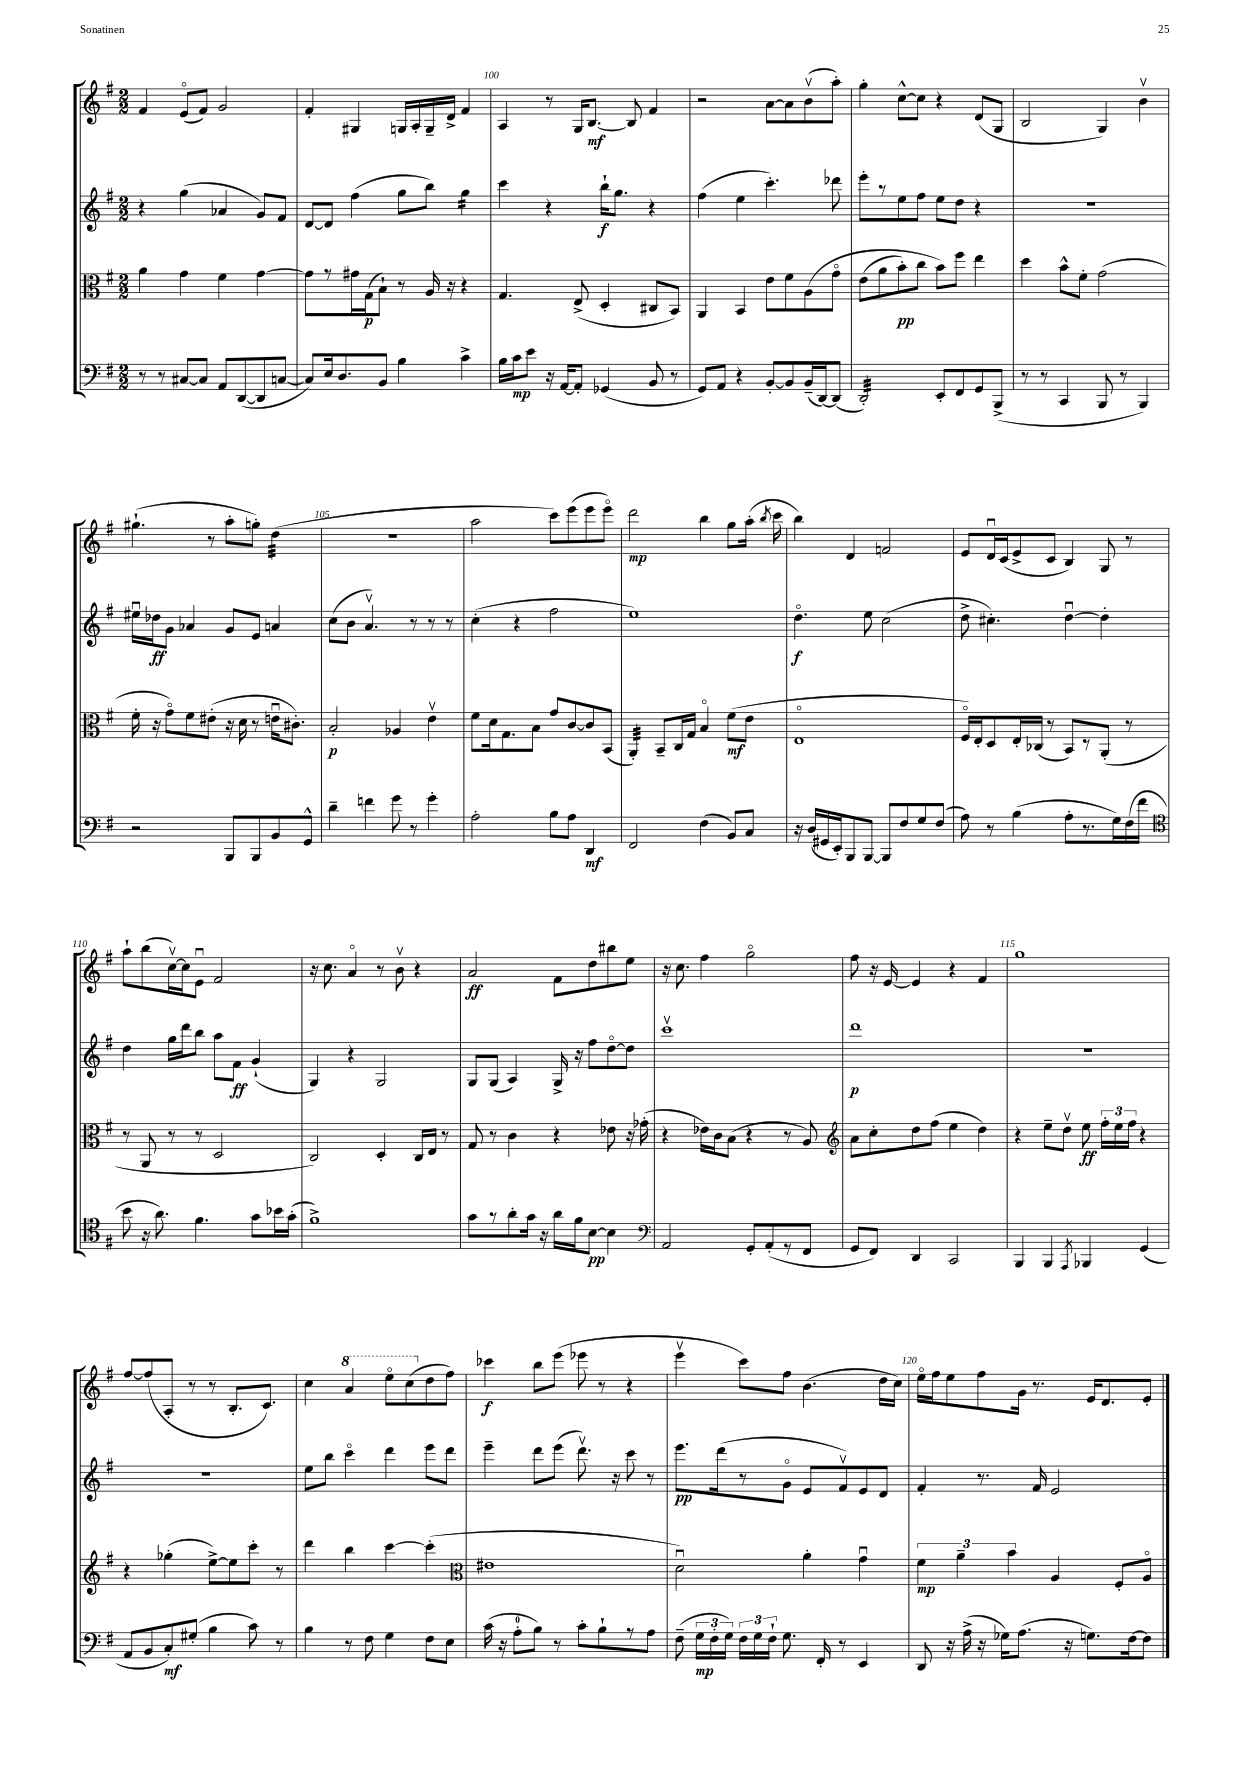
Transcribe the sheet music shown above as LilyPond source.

<<
\new StaffGroup <<
\new Staff = "s0" {
    \clef treble \key g \major \numericTimeSignature \time 2/2
    \autoBeamOff fis'4 e'8[\flageolet( fis'8]) g'2 |
    fis'4-. gis4 g16[ a16-. g16-- d'16]-> fis'4 |
    a4 r8 g16[ b8.]~\mf b8 fis'4 |
    r2 a'8[~ a'8 b'8\upbow( a''8]-.) |
    g''4-. c''8[~-^ c''8] r4 d'8[( g8] |
    b2 g4) b'4\upbow |
    gis''4.-!( r8 a''8[-. g''8]-.) d''4:32( |
    R1 |
    a''2 c'''8[) e'''8( e'''8 e'''8]\flageolet) |
    d'''2\mp b''4 g''8[ a''16]-.( \acciaccatura { b''8 } c'''16 |
    b''4) d'4 f'2 |
    e'8[ d'16\downbow c'16( e'8-> c'8] b4) g8 r8 |
    a''8[-! b''8( c''16~\upbow) c''16 e'8]\downbow fis'2 |
    r16 c''8. a'4\flageolet r8 b'8\upbow r4 |
    a'2\ff fis'8[ d''8 bis''8 e''8] |
    r16 c''8. fis''4 g''2\flageolet |
    fis''8 r16 e'16~ e'4 r4 fis'4 |
    g''1 |
    fis''8[~ fis''8( a8]-. r8 r8 b8.[-. c'8.]) |
    c''4 \ottava #1 a''4 e'''8[\flageolet c'''8( \ottava #0 d''8 fis''8]) |
    ces'''4\f b''8[ e'''8]( ees'''8 r8 r4 |
    e'''4\upbow c'''8[) fis''8] b'4.( d''16[ c''16]) |
    e''16[\flageolet fis''16 e''8 fis''8 g'16] r8. e'16[ d'8. e'8]-. \bar "|." |
}
\new Staff = "s1" {
    \clef treble \key g \major \numericTimeSignature \time 2/2
    \autoBeamOff r4 g''4( aes'4 g'8[) fis'8] |
    d'8[~ d'8] fis''4( g''8[ b''8]) g''4:16 |
    c'''4 r4 b''16[-!\f g''8.] r4 |
    fis''4( e''4 c'''4.-.) des'''8 |
    e'''8[-. r8 e''8 fis''8] e''8[ d''8] r4 |
    R1 |
    eis''16[\downbow des''16\ff g'8] aes'4 g'8[ e'8] a'4 |
    c''8[( b'8] a'4.\upbow) r8 r8 r8 |
    c''4-.( r4 fis''2 |
    e''1) |
    d''4.\flageolet\f e''8 c''2( |
    d''8-> cis''4.-.) d''4~\downbow d''4-. |
    d''4 g''16[ d'''16 b''8] a''8[ fis'8]\ff g'4-!( |
    g4) r4 g2 |
    g8[ g8]( a4) g16-> r16 fis''8[ d''8~\flageolet d''8] |
    c'''1\upbow |
    d'''1\p |
    R1 |
    R1 |
    e''8[ b''8] c'''4\flageolet d'''4 e'''8[ d'''8] |
    e'''4-- d'''8[ e'''8]( d'''8.\upbow) r16 c'''8 r8 |
    e'''8.[\pp d'''16( r8 g'8]\flageolet e'8[ fis'8\upbow) e'8 d'8] |
    fis'4-. r8. fis'16 e'2 \bar "|." |
}
\new Staff = "s2" {
    \clef alto \key g \major \numericTimeSignature \time 2/2
    \autoBeamOff a'4 g'4 fis'4 g'4~ |
    g'8[ r8 gis'16 g16\p( b8]-!) r8 a16 r16 r4 |
    g4. e8->( d4-. cis8[ b,8]) |
    a,4 b,4 e'8[ fis'8 a8\( g'8]\flageolet |
    e'8[( a'8 b'8-.\pp) c''8] b'8[\) fis''8] e''4 |
    d''4 b'8[-^ fis'8]-. g'2( |
    fis'16-. r16 g'8[\flageolet) fis'8 eis'8]-.( r16 d'16 r8 e'16[\downbow cis'8.]-.) |
    b2-.\p aes4 e'4\upbow |
    fis'8[ d'16 g8. b8] g'8[ c'8~ c'8 b,8]( |
    a,4:32-.) b,8[-- c16 g16] b4\flageolet fis'8[\mf( e'8] |
    e1\flageolet |
    fis16[\flageolet) e16-. d8 e16-. ces16]( r8 b,8[) r8 a,8]-.( r8 |
    r8 a,8 r8 r8 d2 |
    c2) d4-. c16[ e16] r8 |
    g8 r8 c'4 r4 ees'8 r16 ges'16-.( |
    r4 ees'16[) c'16 b8]( r4 r8 a8) |
    \clef treble a'8[ c''8-. d''8 fis''8]( e''4 d''4) |
    r4 e''8[-- d''8]\upbow e''8\ff \tuplet 3/2 { fis''16[-. e''16 fis''16] } r4 |
    r4 ges''4-.( e''8[~->) e''8 c'''8]-. r8 |
    d'''4 b''4 c'''4~ c'''4-.( |
    \clef alto eis'1 |
    d'2\downbow) a'4-. g'4\downbow |
    \tuplet 3/2 { fis'4\mp a'4-- b'4 } a4 fis8[-. a8]\flageolet \bar "|." |
}
\new Staff = "s3" {
    \clef bass \key g \major \numericTimeSignature \time 2/2
    \autoBeamOff r8 r8 cis8[~ cis8] a,8[ d,8~( d,8 c8]~ |
    c8[) e16 d8. b,8] b4 c'4-> |
    b16[ c'16\mp e'8] r16 a,16[~ a,8]-. ges,4( b,8 r8 |
    g,8[) a,8] r4 b,8[~-. b,8 b,16--( d,16~) d,8]( |
    d,2:32-.) e,8[-. fis,8 g,8 b,,8]->( |
    r8 r8 c,4 b,,8 r8 b,,4) |
    r2 b,,8[ b,,8 b,8 g,8]-^ |
    d'4-- f'4 g'8 r8 g'4-. |
    a2-. b8[ a8] d,4\mf |
    fis,2 fis4( b,8[) c8] |
    r16 d16[( gis,16 e,16-.) b,,8 b,,8]~ b,,8[ fis8 g8 fis8]( |
    a8) r8 b4( a8[-. r8. g16) fis16( fis'16] |
    \clef tenor b'8 r16 a'8.) fis'4. g'8[ bes'16 g'16]-.( |
    fis'1->) |
    g'8[ r8 a'8-. g'16] r16 a'16[ fis'16 b8]~\pp b4 |
    \clef bass a,2 g,8[-. a,8-.( r8 fis,8] |
    g,8[ fis,8]) d,4 c,2 |
    b,,4 b,,4 \acciaccatura { a,,8 } bes,,4 g,4( |
    a,8[ b,8 c8-.\mf) gis8]-.( b4 c'8) r8 |
    b4 r8 fis8 g4 fis8[ e8] |
    c'16( r16 a8[-0-. b8]) r8 c'8[-. b8-! r8 a8] |
    fis8--( \tuplet 3/2 { g16[\mp fis16-. g16]) } \tuplet 3/2 { fis16[ g16 fis16]-! } g8. fis,16-. r8 e,4 |
    d,8 r16 a16->( r16 ges16[) a8.]( r16 g8.[) fis16~ fis8] \bar "|." |
}
>>
>>
\layout { \context { \Score currentBarNumber = #98 \override BarNumber.break-visibility = ##(#f #t #t) barNumberVisibility = #(every-nth-bar-number-visible 5) } }
